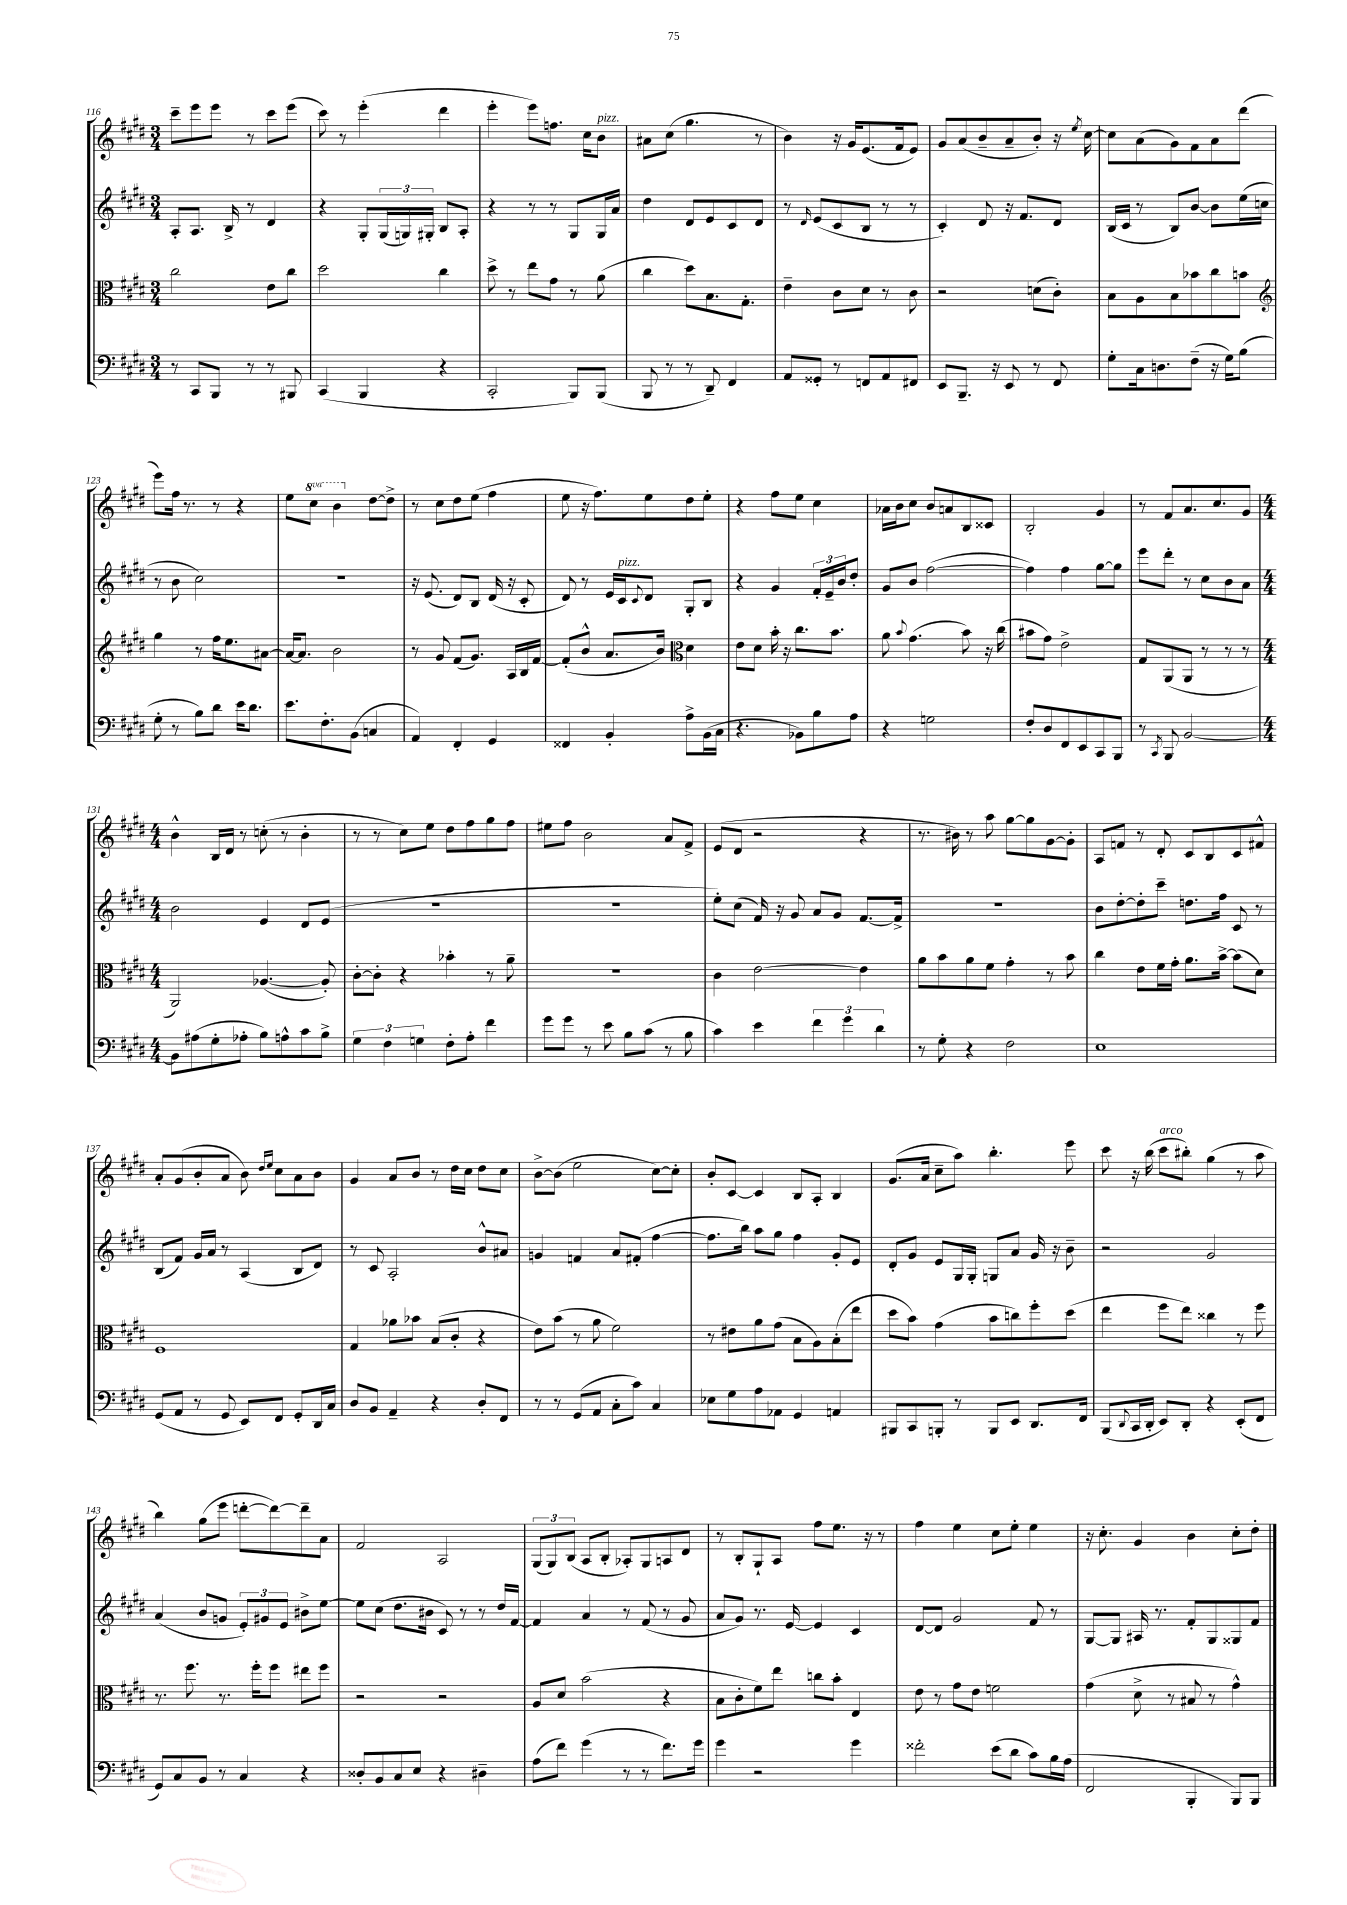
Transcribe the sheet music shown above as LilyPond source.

<<
\new StaffGroup <<
\new Staff = "s0" {
    \clef treble \key e \major \numericTimeSignature \time 3/4 \set Staff.ottavationMarkups = #ottavation-simple-ordinals
    cis'''8-- e'''8 e'''8 r8 cis'''8 e'''8( |
    cis'''8) r8 e'''4-.( dis'''4 |
    e'''4-. e'''8) f''8. cis''16 b'8^\markup { \italic "pizz." } |
    ais'8 cis''8( gis''4. r8 |
    b'4) r16 gis'16 e'8.( fis'16 e'8) |
    gis'8 a'8( b'8-- a'8-- b'8-.) r16 \acciaccatura { e''8 } cis''16~ |
    cis''8 a'8( gis'8) fis'8 a'8 dis'''8( |
    e'''8) fis''16 r8. r8 r4 |
    e''8 \ottava #1 cis'''8 b''4 \ottava #0 dis''8~ dis''8-> |
    r8 cis''8 dis''8 e''8( fis''4 |
    e''8 r16 fis''8.) e''8 dis''8 e''8-. |
    r4 fis''8 e''8 cis''4 |
    aes'16 b'16 cis''8 b'8 a'8 b8 cisis'8 |
    b2-. gis'4 |
    r8 fis'8 a'8. cis''8. gis'8 |
    \numericTimeSignature \time 4/4 b'4-^ b16 dis'16 r8 c''8-.( r8 b'4-. |
    r8 r8 cis''8) e''8 dis''8 fis''8 gis''8 fis''8 |
    eis''8 fis''8 b'2 a'8 fis'8-> |
    e'8( dis'8 r2 r4 |
    r8. bis'16) r8 a''8 gis''8~ gis''8 gis'8~ gis'8-. |
    a8 f'8 r8 dis'8-. cis'8 b8 cis'8 fis'8-^ |
    a'8-. gis'8( b'8-. a'8 b'8) \grace { dis''16 e''16 } cis''8 a'8 b'8 |
    gis'4 a'8 b'8 r8 dis''16 cis''16 dis''8 cis''8 |
    b'8~-> b'8( e''2 cis''8~) cis''8-. |
    b'8-. cis'8~ cis'4 b8 a8-. b4 |
    gis'8.( a'16 cis''8-- a''8) b''4.-. e'''8 |
    cis'''8 r16 b''16( cis'''8^\markup { \italic "arco" } bis''8-.) gis''4( r8 a''8 |
    b''4) gis''8( e'''8 d'''8~-. d'''8~) d'''8-- a'8 |
    fis'2 a2 |
    \tuplet 3/2 { gis8( gis8) b8( } a8 b8-. aes8-.) gis8 a8 dis'8 |
    r8 b8-. gis8-! a8 fis''8 e''8. r16 r8 |
    fis''4 e''4 cis''8 e''8-. e''4 |
    r16 cis''8.-. gis'4 b'4 cis''8-. dis''8-. \bar "|." |
}
\new Staff = "s1" {
    \clef treble \key e \major \numericTimeSignature \time 3/4
    a8-. a8. b16-> r8 dis'4 |
    r4 gis8-. \tuplet 3/2 { gis16( g16) gis16-. } b8 a8-. |
    r4 r8 r8 gis8 gis16 a'16 |
    dis''4 dis'8 e'8 cis'8 dis'8 |
    r8 \grace { dis'16 } e'8( cis'8 b8 r8 r8 |
    cis'4-.) dis'8 r16 fis'8. dis'8 |
    b16( cis'16 r8 b8) b'8~ b'8 e''16( c''16 |
    r8 b'8 cis''2) |
    R2. |
    r16 e'8.( dis'8) b8 dis'16( r16 cis'8-. |
    dis'8) r8 e'16 cis'16^\markup { \italic "pizz." } \appoggiatura { cis'8 } dis'8 gis8-. b8 |
    r4 gis'4 \tuplet 3/2 { fis'16-. e'16-- b'16 } dis''8-. |
    gis'8 b'8 fis''2~( |
    fis''4) fis''4 gis''8~ gis''8 |
    e'''8 dis'''8-. r8 cis''8 b'8 a'8 |
    \numericTimeSignature \time 4/4 b'2 e'4 dis'8 e'8( |
    R1 |
    r1 |
    e''8-.) cis''8( fis'16) r16 gis'8 a'8 gis'8 fis'8.~ fis'16-> |
    r1 |
    b'8 dis''8~-. dis''8-. cis'''8-- d''8. fis''16 cis'8 r8 |
    b8( fis'8) gis'16 a'16 r8 a4( b8 dis'8) |
    r8 cis'8 a2-. b'8-^ ais'8 |
    g'4 f'4 a'8 fis'8-.( fis''4~ |
    fis''8. b''16) a''8 gis''8 fis''4 gis'8-. e'8 |
    dis'8-. gis'8 e'8 gis16 gis16-. g8 a'8 gis'16 r16 b'8-- |
    r2 gis'2 |
    a'4( b'8 g'8 \tuplet 3/2 { e'8-.) gis'8 e'8 } bis'8-> e''8~ |
    e''8 cis''8( dis''8. bis'16 cis'8) r8 r8 dis''16 fis'16~ |
    fis'4 a'4 r8 fis'8( r8 gis'8 |
    a'8 gis'8) r8. e'16~ e'4 cis'4 |
    dis'8~ dis'8 gis'2 fis'8 r8 |
    gis8~ gis8 ais16 r8. fis'8-. gis8 gisis8 fis'8 \bar "|." |
}
\new Staff = "s2" {
    \clef alto \key e \major \numericTimeSignature \time 3/4
    cis''2 e'8 cis''8 |
    dis''2 cis''4 |
    dis''8-> r8 e''8 gis'8 r8 a'8( |
    cis''4 dis''8) b8. gis8.-. |
    e'4-- cis'8 dis'8 r8 cis'8 |
    r2 d'8( cis'8-.) |
    b8 a8 b8 bes'8 cis''8 b'8 |
    \clef treble gis''4 r8 fis''16 e''8. ais'8~ |
    ais'16~ ais'8. b'2 |
    r8 gis'8 fis'8( gis'8.) a16 b16 fis'16~ |
    fis'8-.( b'8-^ a'8. b'16) \clef alto dis'4 |
    e'8 dis'8 b'16-. r16 cis''8. b'8. |
    a'8 \appoggiatura { b'8 } gis'4.( b'8) r16 cis''16( |
    bis'8 gis'8) e'2-> |
    gis8 a,8( a,8 r8 r8 r8 |
    \numericTimeSignature \time 4/4 a,2) aes4.~( aes8-.) |
    cis'8~-. cis'8-. r4 bes'4-. r8 a'8-- |
    R1 |
    cis'4 e'2~ e'4 |
    a'8 b'8 a'8 fis'8 gis'4-. r8 b'8 |
    cis''4 e'8 fis'16 gis'16-. a'8. b'16~-> b'8( dis'8) |
    fis1 |
    gis4 aes'8 bes'8 b8( cis'8-. r4 |
    e'8) b'8( r8 a'8 fis'2) |
    r8 eis'8 a'8 gis'8( b8 a8) b8-.( e''8 |
    dis''8 b'8) gis'4( b'8 c''8) fis''8-. dis''8( |
    e''4 fis''8 e''8) cisis''4 r8 fis''8 |
    r8. fis''8. r8. fis''16-. fis''8 eis''8 fis''8 |
    r2 r2 |
    a8 dis'8 b'2( r4 |
    b8 cis'8-. fis'8) e''8 c''8 b'8-. e4 |
    e'8 r8 gis'8 e'8 f'2 |
    gis'4( dis'8-> r8 bis8 r8 gis'4-^) \bar "|." |
}
\new Staff = "s3" {
    \clef bass \key e \major \numericTimeSignature \time 3/4
    r8 cis,8 b,,8 r8 r8 bis,,8 |
    cis,4( b,,4 r4 |
    cis,2-. b,,8) b,,8( |
    b,,8 r8 r8 dis,8--) fis,4 |
    a,8 gisis,8-. r8 f,8 a,8 fis,8 |
    e,8 b,,8.-- r16 e,8 r8 fis,8 |
    gis8-. cis16 d8. fis8--( r16 gis16) b8( |
    gis8-. r8 b8) dis'8 e'16 dis'8. |
    e'8. fis8.-. b,8( c4 |
    a,4) fis,4-. gis,4 |
    fisis,4 b,4-. a8-> b,16( cis16 |
    r4. bes,8) b8 a8 |
    r4 g2 |
    fis8-. dis8 fis,8 e,8 cis,8 b,,8 |
    r8 \acciaccatura { cis,8 } b,,8 b,2~ |
    \numericTimeSignature \time 4/4 b,8 ais8( gis8-. aes8-. b8) a8-^ cis'8 b8-> |
    \tuplet 3/2 { gis4 fis4 g4 } fis8-. a8-. fis'4 |
    gis'8 gis'8 r8 e'8 b8 cis'8( r8 b8 |
    cis'4) e'4 \tuplet 3/2 { fis'4 gis'4 dis'4 } |
    r8 gis8-. r4 fis2 |
    e1 |
    gis,8( a,8 r8 gis,8 e,8) fis,8 gis,8-. dis,16 cis16 |
    dis8 b,8 a,4-- r4 dis8-. fis,8 |
    r8 r8 gis,8( a,8 cis8-. cis'8) cis4 |
    ees8 gis8 a8 aes,8 gis,4 a,4 |
    bis,,8 cis,8 b,,8-. r8 b,,8 e,8 dis,8. fis,16 |
    b,,8( \appoggiatura { dis,8 } cis,16 dis,16-. e,8) dis,8-. r4 e,8-.( fis,8 |
    gis,8) cis8 b,8 r8 cis4 r4 |
    disis8-. b,8 cis8 e8 r4 dis4-- |
    a8( fis'8) gis'4( r8 r8 fis'8.) gis'16 |
    gis'4 r2 gis'4 |
    fisis'2-. e'8( dis'8 cis'8) b16 a16( |
    fis,2 b,,4-. b,,8) b,,8 \bar "|." |
}
>>
>>
\layout { \context { \Score currentBarNumber = #116 } }
